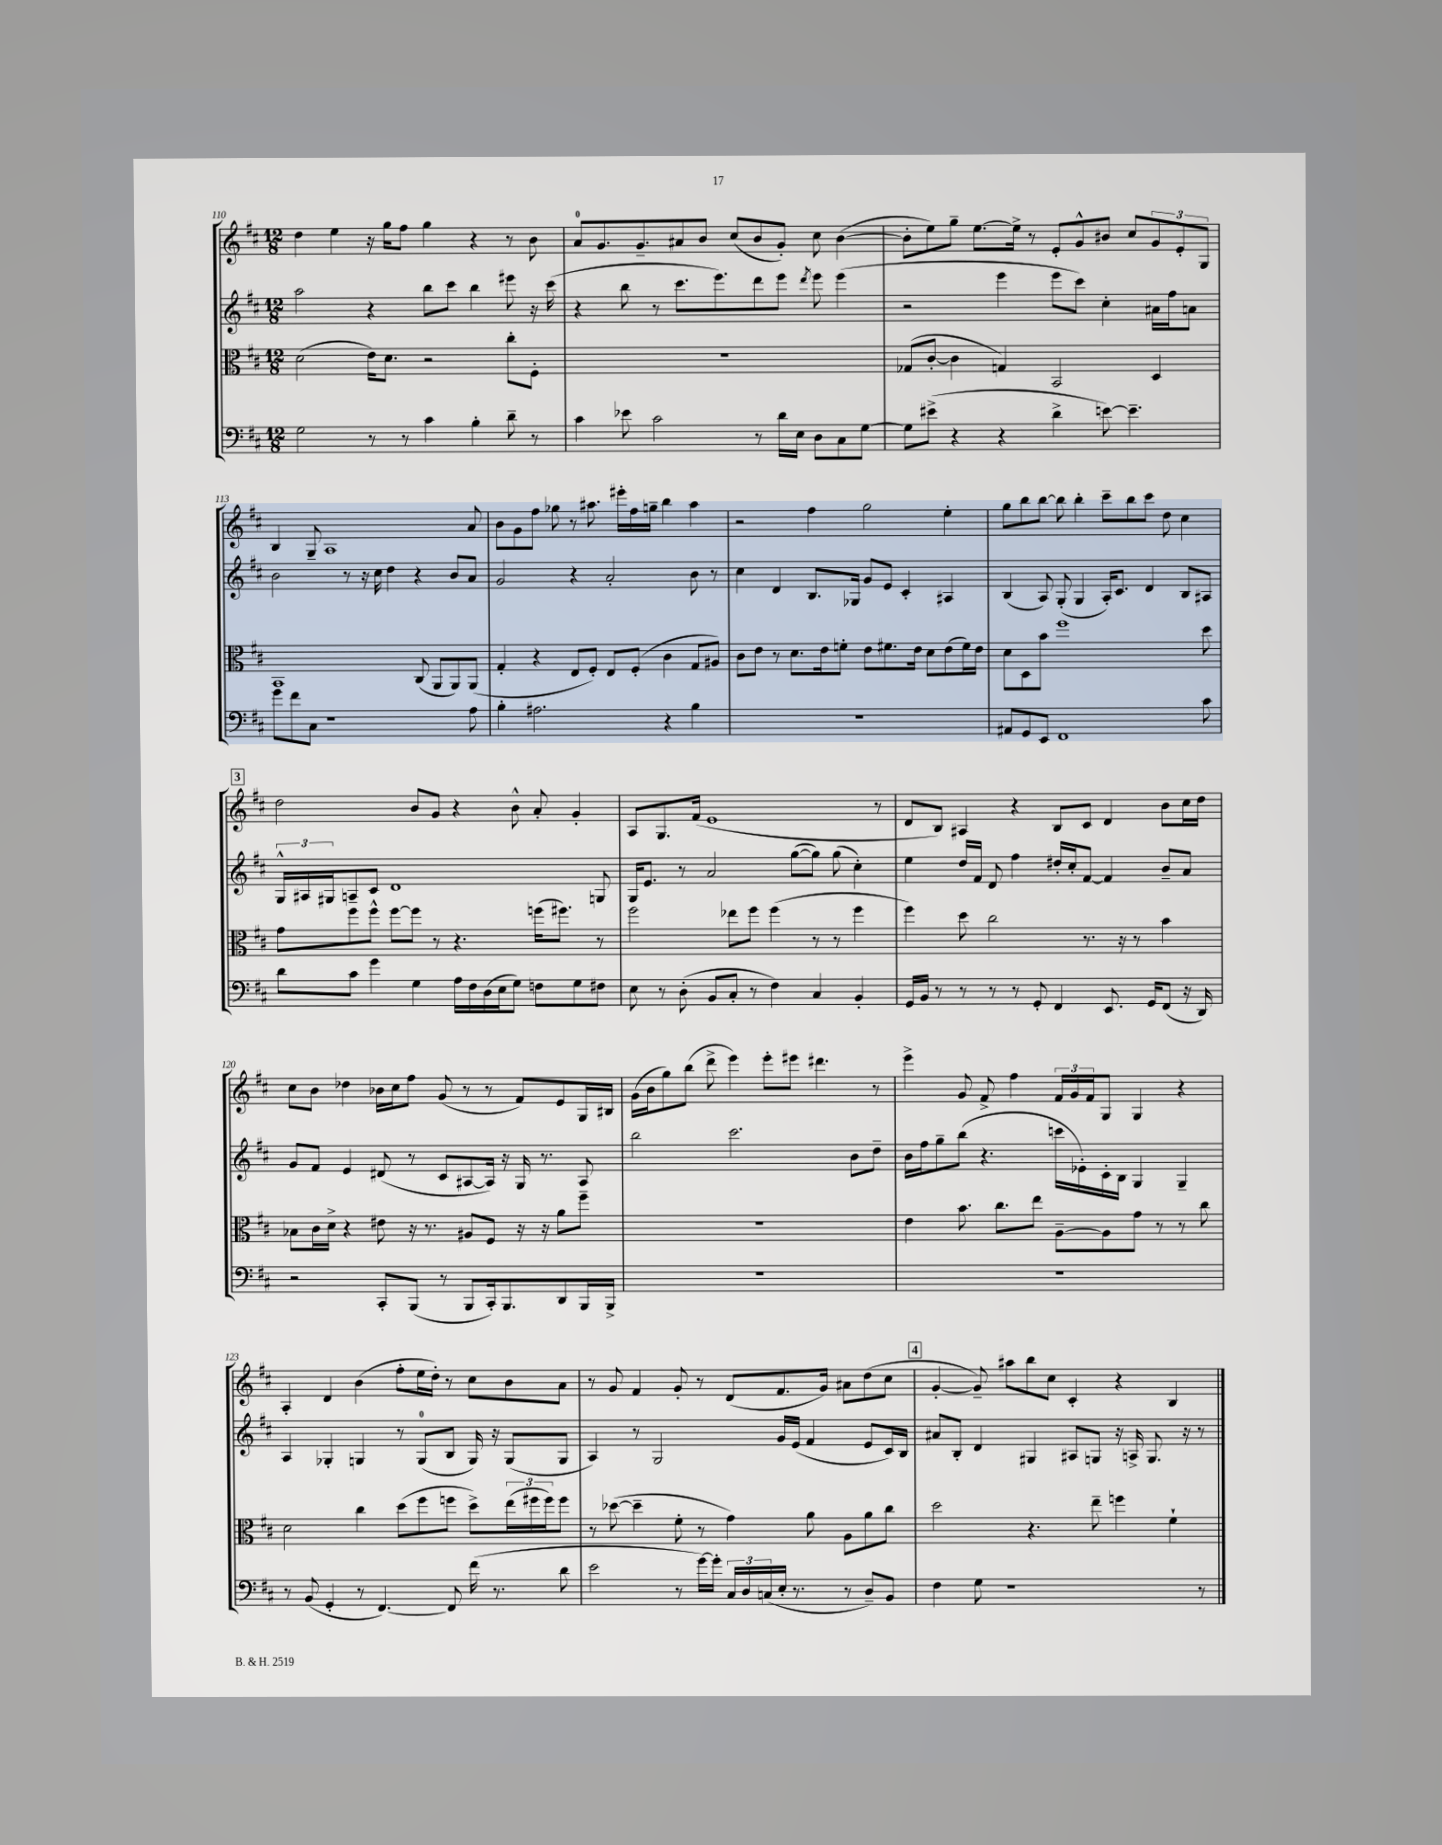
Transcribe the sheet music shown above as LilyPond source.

<<
\new StaffGroup <<
\new Staff = "s0" {
    \clef treble \key d \major \numericTimeSignature \time 12/8
    d''4 e''4 r16 g''16 fis''8 g''4 r4 r8 b'8 |
    a'8-0 g'8. g'8.-- ais'8 b'8 cis''8( b'8 g'8-.) cis''8 b'4~( |
    b'8-. e''8) g''8-- e''8.~ e''16-> r8 e'8-. g'8-^ bis'8 cis''8 \tuplet 3/2 { g'8 e'8-. g8 } |
    b4 g8-- a1 a'8 |
    b'8 g'8 fis''8 ges''8 r8 ais''8. eis'''16-. fis''16 g''16-- b''4 ais''4 |
    r2 fis''4 g''2 e''4-. |
    g''8 b''8 b''8~ b''8 b''4-. cis'''8-- b''8 cis'''8 d''8 cis''4 |
    \mark \markup { \box "3" } d''2 b'8 g'8 r4 b'8-^ a'8-. g'4-. |
    a8 g8. fis'16( e'1 r8 |
    d'8 b8) ais4 r4 b8 cis'8 d'4 b'8 cis''16 d''16 |
    cis''8 b'8 des''4 bes'16 cis''16 fis''8 g'8( r8 r8 fis'8) e'8 g16 bis16 |
    g'16( b'16 g''8) b''8( d'''8-> e'''4) e'''8-. eis'''8 dis'''4. r8 |
    e'''4-> g'8 fis'8-> fis''4 \tuplet 3/2 { fis'16 g'16 fis'16 } g8 g4 r4 |
    a4-. d'4 b'4( fis''8-. e''16 d''16-.) r8 cis''8 b'8 a'8 |
    r8 g'8 fis'4 g'8-. r8 d'8( fis'8. g'16) ais'8 d''8( cis''8 |
    \mark \markup { \box "4" } g'4~-. g'8--) ais''8 b''8 cis''8 cis'4-. r4 b4 \bar "|." |
}
\new Staff = "s1" {
    \clef treble \key d \major \numericTimeSignature \time 12/8
    a''2 r4 b''8 cis'''8 b''4 eis'''8 r16 cis'''16( |
    r4 b''8 r8 cis'''8. e'''8.) d'''8 e'''8 \acciaccatura { d'''8 } e'''8 e'''4( |
    r2 e'''4 e'''8 cis'''8) cis''4-. ais'16 fis''16 a'8 |
    b'2 r8 r16 cis''16 d''4 r4 b'8 a'8 |
    g'2 r4 a'2-. b'8 r8 |
    cis''4 d'4 b8. ges16 g'8 e'8 cis'4-. ais4 |
    b4( a8) g8-.( g4 a16-.) cis'8. d'4 b8 ais8 |
    \mark \markup { \box "3" } \tuplet 3/2 { g16-^ ais16 gis16 } a8-- cis'8 d'1 g8 |
    g16 e'8. r8 a'2 g''8~( g''8) g''8( cis''4-.) |
    e''4 d''16 fis'16 d'8 fis''4 dis''16-. cis''16-. fis'8~ fis'4 b'8-- a'8 |
    g'8 fis'8 e'4 dis'8( r8 cis'8 ais8~ ais16) r16 g16 r8. ais8 |
    b''2 cis'''2. b'8 d''8-- |
    b'16 fis''16 g''8-- b''8( r4. c'''16 ees'16-.) cis'16-. b16 g4 g4-- |
    a4 ges4-. g4 r8 g8-0( b8 g16) r16 g8( g8 |
    a4) r8 g2 g'16 e'16( fis'4 e'8 cis'16) b16 |
    \mark \markup { \box "4" } ais'8 b8-. d'4 gis4 ais8 g8 r16 a16-> g8. r16 r8 \bar "|." |
}
\new Staff = "s2" {
    \clef alto \key d \major \numericTimeSignature \time 12/8
    d'2( e'16) d'8. r2 cis''8-. fis8-. |
    R1. |
    ges8( cis'8~-. cis'4 g4) b,2 d4 |
    b,1 cis8( a,8 a,8) a,8( |
    g4-. r4 e8 fis8-.) e8 fis8-.( cis'4 g8 ais8) |
    cis'8 e'8 r8 d'8. e'16 f'8-. e'8 fis'8. e'16 d'8 e'8( fis'16) e'16 |
    d'8 d8 b'8 fis''1 d''8 |
    \mark \markup { \box "3" } g'8 fis''8 fis''8-^ fis''8~ fis''8 r8 r4. f''16( fis''8.) r8 |
    fis''2 ees''8 fis''8 fis''4( r8 r8 fis''4 |
    fis''4) d''8 cis''2 r8. r16 r8 b'4 |
    bes8 cis'16 d'16-> r4 eis'8 r16 r8. ais8 fis8 r16 r16 a'8 fis''8-- |
    R1. |
    e'4 b'8. cis''8. e''8 a8~-- a8 g'8 r8 r8 cis''8 |
    d'2 cis''4 d''8( fis''8 f''8 d''8->) \tuplet 3/2 { e''16( fis''16 fis''16) } fis''8 |
    r8 des''8~( des''4-- fis'8-. r8 g'4) a'8 a8 a'8 cis''8 |
    \mark \markup { \box "4" } d''2 r4. e''8-- f''4 fis'4-! \bar "|." |
}
\new Staff = "s3" {
    \clef bass \key d \major \numericTimeSignature \time 12/8
    g2 r8 r8 cis'4 b4-. d'8-- r8 |
    cis'4 ees'8 cis'2 r8 d'16 e16 d8 cis8 g8~ |
    g8 eis'8->( r4 r4 d'4-> e'8~) e'4.-- |
    g'8 fis'8 cis8 r1 a8 |
    b4-. ais2. r4 b4 |
    R1. |
    ais,8 g,8 e,8 fis,1 cis'8 |
    \mark \markup { \box "3" } d'8 cis'8 g'4 g4 a16 fis16 d16( e16 g8) f8 g8 fis8 |
    e8 r8 d8-.( b,8 cis8-. r8 fis4) cis4 b,4-. |
    g,16 b,16 r8 r8 r8 r8 g,8-. fis,4 e,8. g,16 fis,8( r16 d,16) |
    r2 cis,8-. b,,8( r8 b,,8 cis,16-.) b,,8. d,8 b,,16 b,,16-> |
    R1. |
    R1. |
    r8 b,8( g,4-. r8 fis,4.~) fis,8 fis'16( r8. d'8 |
    e'2 r8 g'16~) g'16-. \tuplet 3/2 { cis16 d16 c16( } e16-. r8. r8 d8--) b,8 |
    \mark \markup { \box "4" } fis4 g8 r1 r8 \bar "|." |
}
>>
>>
\layout { \context { \Score currentBarNumber = #110 } }
